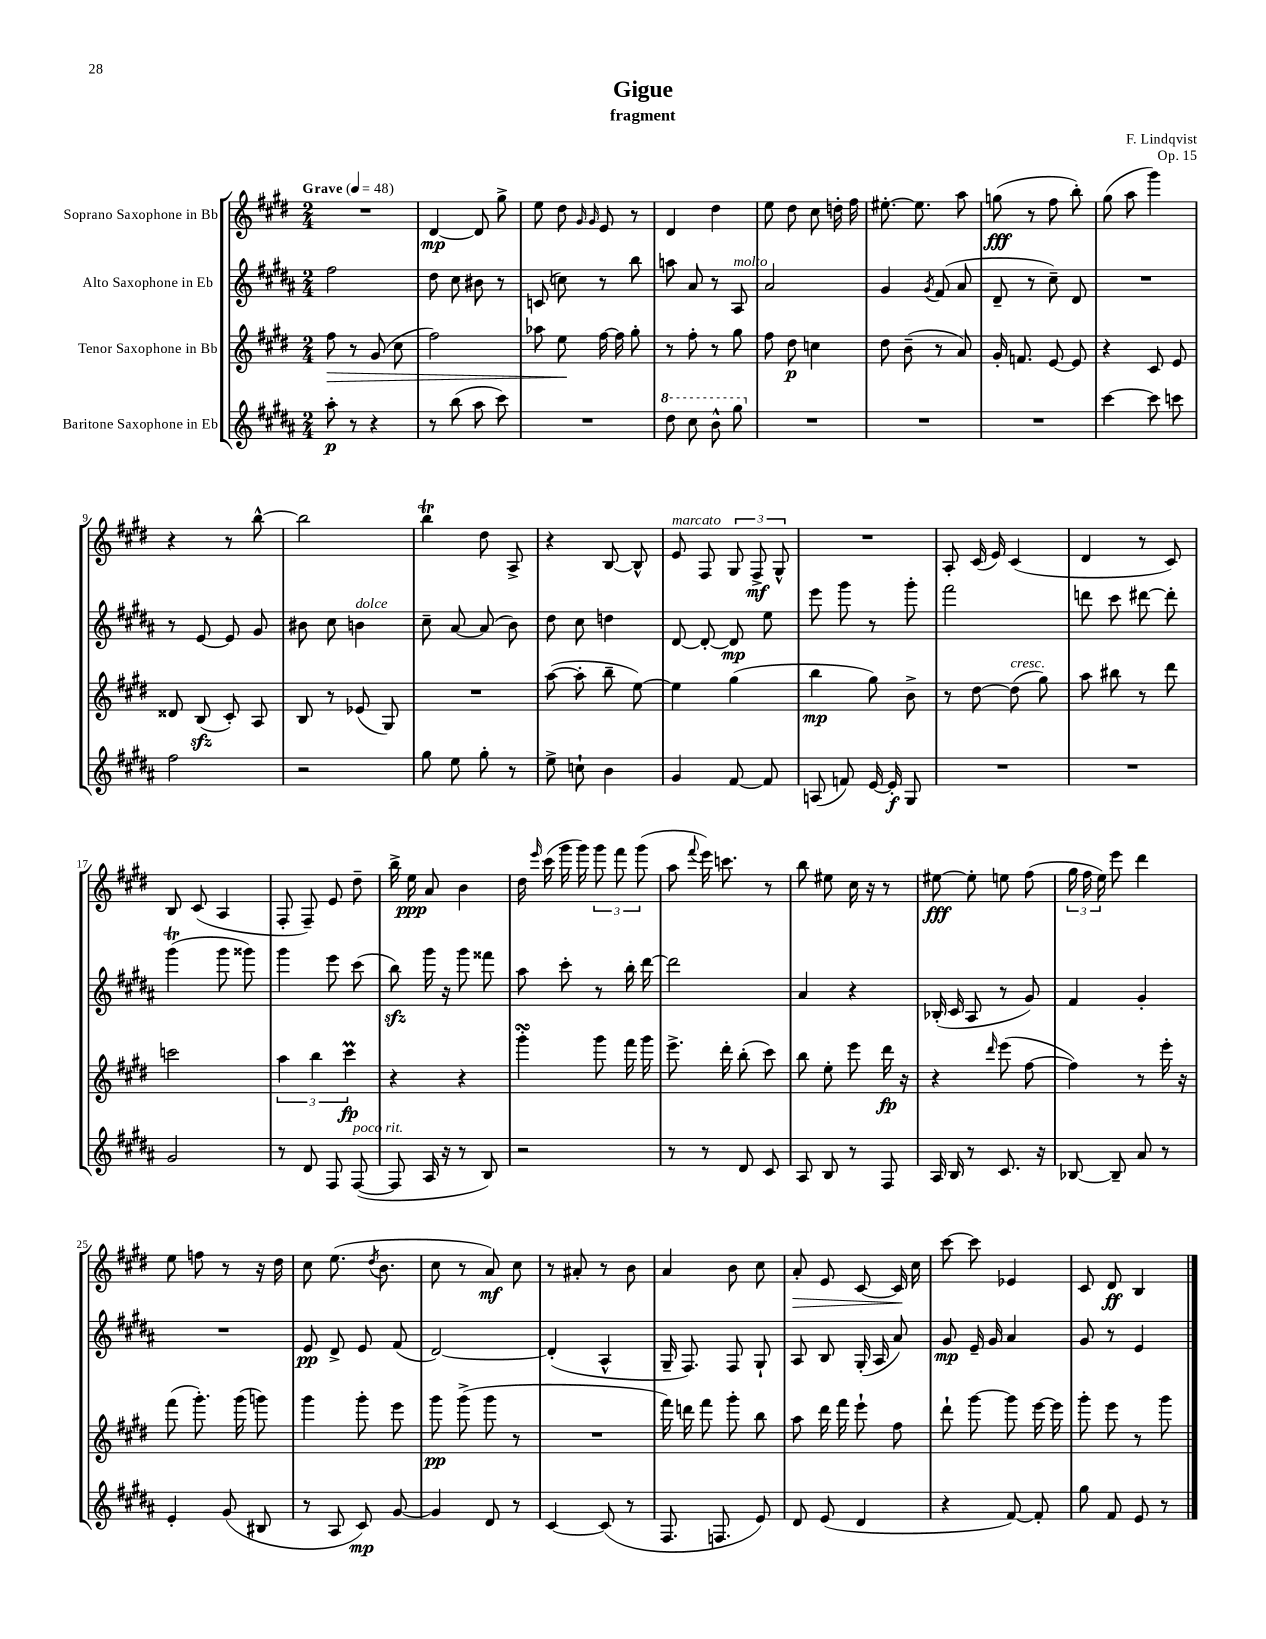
\header { title = "Gigue" composer = "F. Lindqvist" subtitle = "fragment" opus = "Op. 15" }
<<
\new StaffGroup <<
\new Staff = "s0" \with { instrumentName = "Soprano Saxophone in Bb" } {
    \clef treble \key e \major \numericTimeSignature \time 2/4 \tempo "Grave" 4 = 48
    \autoBeamOff R2 |
    dis'4~\mp dis'8 gis''8-> |
    e''8 dis''8 \grace { gis'16 gis'16 } e'8 r8 |
    dis'4 dis''4 |
    e''8 dis''8 cis''8 d''16-. fis''16 |
    eis''8.~-. eis''8. a''8 |
    g''8\fff( r8 fis''8 b''8-.) |
    gis''8( a''8 gis'''4) |
    r4 r8 b''8~-^ |
    b''2 |
    b''4\trill dis''8 a8-> |
    r4 b8~ b8-^ |
    e'8^\markup { \italic "marcato" } fis8 \tuplet 3/2 { gis8 fis8->\mf gis8-^ } |
    R2 |
    a8-. cis'16( e'16) cis'4( |
    dis'4 r8 cis'8) |
    b8 cis'8( a4 |
    fis8-. fis8--) e'8 dis''8-- |
    b''16-> e''16\ppp a'8 b'4 |
    dis''16 \grace { e'''16 } cis'''16( gis'''16 gis'''16) \tuplet 3/2 { gis'''8 fis'''8 gis'''8( } |
    a''8 \appoggiatura { fis'''8 } e'''16) c'''8. r8 |
    b''8 eis''8 cis''16 r16 r8 |
    eis''8~\fff eis''8-. e''8 fis''8( |
    \tuplet 3/2 { gis''16 fis''16 e''16) } e'''8 dis'''4 |
    e''8 f''8 r8 r16 dis''16 |
    cis''8 e''8.( \acciaccatura { dis''8 } b'8. |
    cis''8 r8 a'8\mf) cis''8 |
    r8 ais'8-. r8 b'8 |
    a'4 b'8 cis''8 |
    a'8-.\> e'8 cis'8~ cis'16\! cis''16 |
    cis'''8~ cis'''8 ees'4 |
    cis'8 dis'8\ff b4 \bar "|." |
}
\new Staff = "s1" \with { instrumentName = "Alto Saxophone in Eb" } {
    \clef treble \key b \major \numericTimeSignature \time 2/4
    \autoBeamOff fis''2 |
    dis''8 cis''8 bis'8 r8 |
    c'8( c''8) r8 b''8 |
    a''8 ais'8 r8 ais8^\markup { \italic "molto" } |
    ais'2 |
    gis'4 \acciaccatura { gis'8 } fis'8( ais'8 |
    dis'8-- r8 cis''8--) dis'8 |
    R2 |
    r8 e'8~ e'8 gis'8 |
    bis'8 cis''8 b'4^\markup { \italic "dolce" } |
    cis''8-- ais'8~ ais'8( b'8) |
    dis''8 cis''8 d''4 |
    dis'8~ dis'8~-. dis'8\mp e''8 |
    e'''8 gis'''8 r8 gis'''8-. |
    fis'''2 |
    d'''8 cis'''8 dis'''8~ dis'''8-. |
    gis'''4\trill( gis'''8 gisis'''8) |
    gis'''4 e'''8 cis'''8( |
    b''8\sfz) gis'''16 r16 gis'''8 fisis'''8 |
    ais''8 cis'''8-. r8 b''16-. dis'''16~ |
    dis'''2 |
    ais'4 r4 |
    bes16-.( cis'16 ais8 r8 gis'8) |
    fis'4 gis'4-. |
    R2 |
    e'8\pp dis'8-> e'8 fis'8( |
    dis'2~) |
    dis'4-.( ais4-^ |
    gis16-- fis8.) fis8 gis8-! |
    ais8 b8 gis16-.( ais16 ais'8) |
    gis'8\mp e'16-- gis'16 ais'4 |
    gis'8 r8 e'4 \bar "|." |
}
\new Staff = "s2" \with { instrumentName = "Tenor Saxophone in Bb" } {
    \clef treble \key e \major \numericTimeSignature \time 2/4
    \autoBeamOff fis''8\> r8 gis'8( cis''8 |
    fis''2) |
    aes''8 e''8\! fis''16~ fis''16 gis''8-. |
    r8 fis''8-. r8 gis''8 |
    fis''8 dis''8\p c''4 |
    dis''8 b'8--( r8 a'8) |
    gis'16-. f'8. e'8~ e'8 |
    r4 cis'8 e'8 |
    disis'8 b8\sfz( cis'8-.) a8 |
    b8 r8 ees'8( gis8) |
    R2 |
    a''8~( a''8-. b''8-- e''8~) |
    e''4 gis''4( |
    b''4\mp gis''8) b'8-> |
    r8 dis''8~ dis''8^\markup { \italic "cresc." }( gis''8) |
    a''8 bis''8 r8 dis'''8 |
    c'''2 |
    \tuplet 3/2 { a''4 b''4 cis'''4\prall\fp } |
    r4 r4 |
    gis'''4-.\turn gis'''8 fis'''16 gis'''16 |
    e'''8.-> dis'''16-. b''8-.( cis'''8) |
    b''8 e''8-. e'''8 dis'''16\fp r16 |
    r4 \grace { dis'''16 } e'''8( fis''8~ |
    fis''4) r8 e'''16-. r16 |
    fis'''8( gis'''8.-.) gis'''16( g'''8) |
    gis'''4 gis'''8-. e'''8 |
    gis'''8\pp gis'''8->( gis'''8 r8 |
    R2 |
    fis'''16) d'''16 fis'''8 gis'''8-. b''8 |
    a''8 dis'''16 fis'''16 e'''8-! fis''8 |
    dis'''8-! gis'''8~ gis'''8 e'''16~ e'''16 |
    gis'''8-. e'''8 r8 gis'''8 \bar "|." |
}
\new Staff = "s3" \with { instrumentName = "Baritone Saxophone in Eb" } {
    \clef treble \key b \major \numericTimeSignature \time 2/4
    \autoBeamOff ais''8-.\p r8 r4 |
    r8 b''8( ais''8 cis'''8) |
    R2 |
    \ottava #1 dis'''8 cis'''8 b''8-^ gis'''8 \ottava #0 |
    R2 |
    R2 |
    R2 |
    cis'''4~ cis'''8 c'''8 |
    fis''2 |
    r2 |
    gis''8 e''8 gis''8-. r8 |
    e''8-> c''8-! b'4 |
    gis'4 fis'8~ fis'8 |
    a8( f'8) e'16~ e'16-.\f gis8 |
    R2 |
    R2 |
    gis'2 |
    r8 dis'8 fis8 fis8~^\markup { \italic "poco rit." }( |
    fis8 ais16 r16 r8 b8) |
    r2 |
    r8 r8 dis'8 cis'8 |
    ais8 b8 r8 fis8 |
    ais16 b16 r8 cis'8. r16 |
    bes8~ bes8-- ais'8 r8 |
    e'4-. gis'8( bis8 |
    r8 ais8 cis'8\mp) gis'8~ |
    gis'4 dis'8 r8 |
    cis'4~ cis'8( r8 |
    fis8. f8. e'8) |
    dis'8 e'8( dis'4 |
    r4 fis'8~) fis'8-. |
    gis''8 fis'8 e'8 r8 \bar "|." |
}
>>
>>
